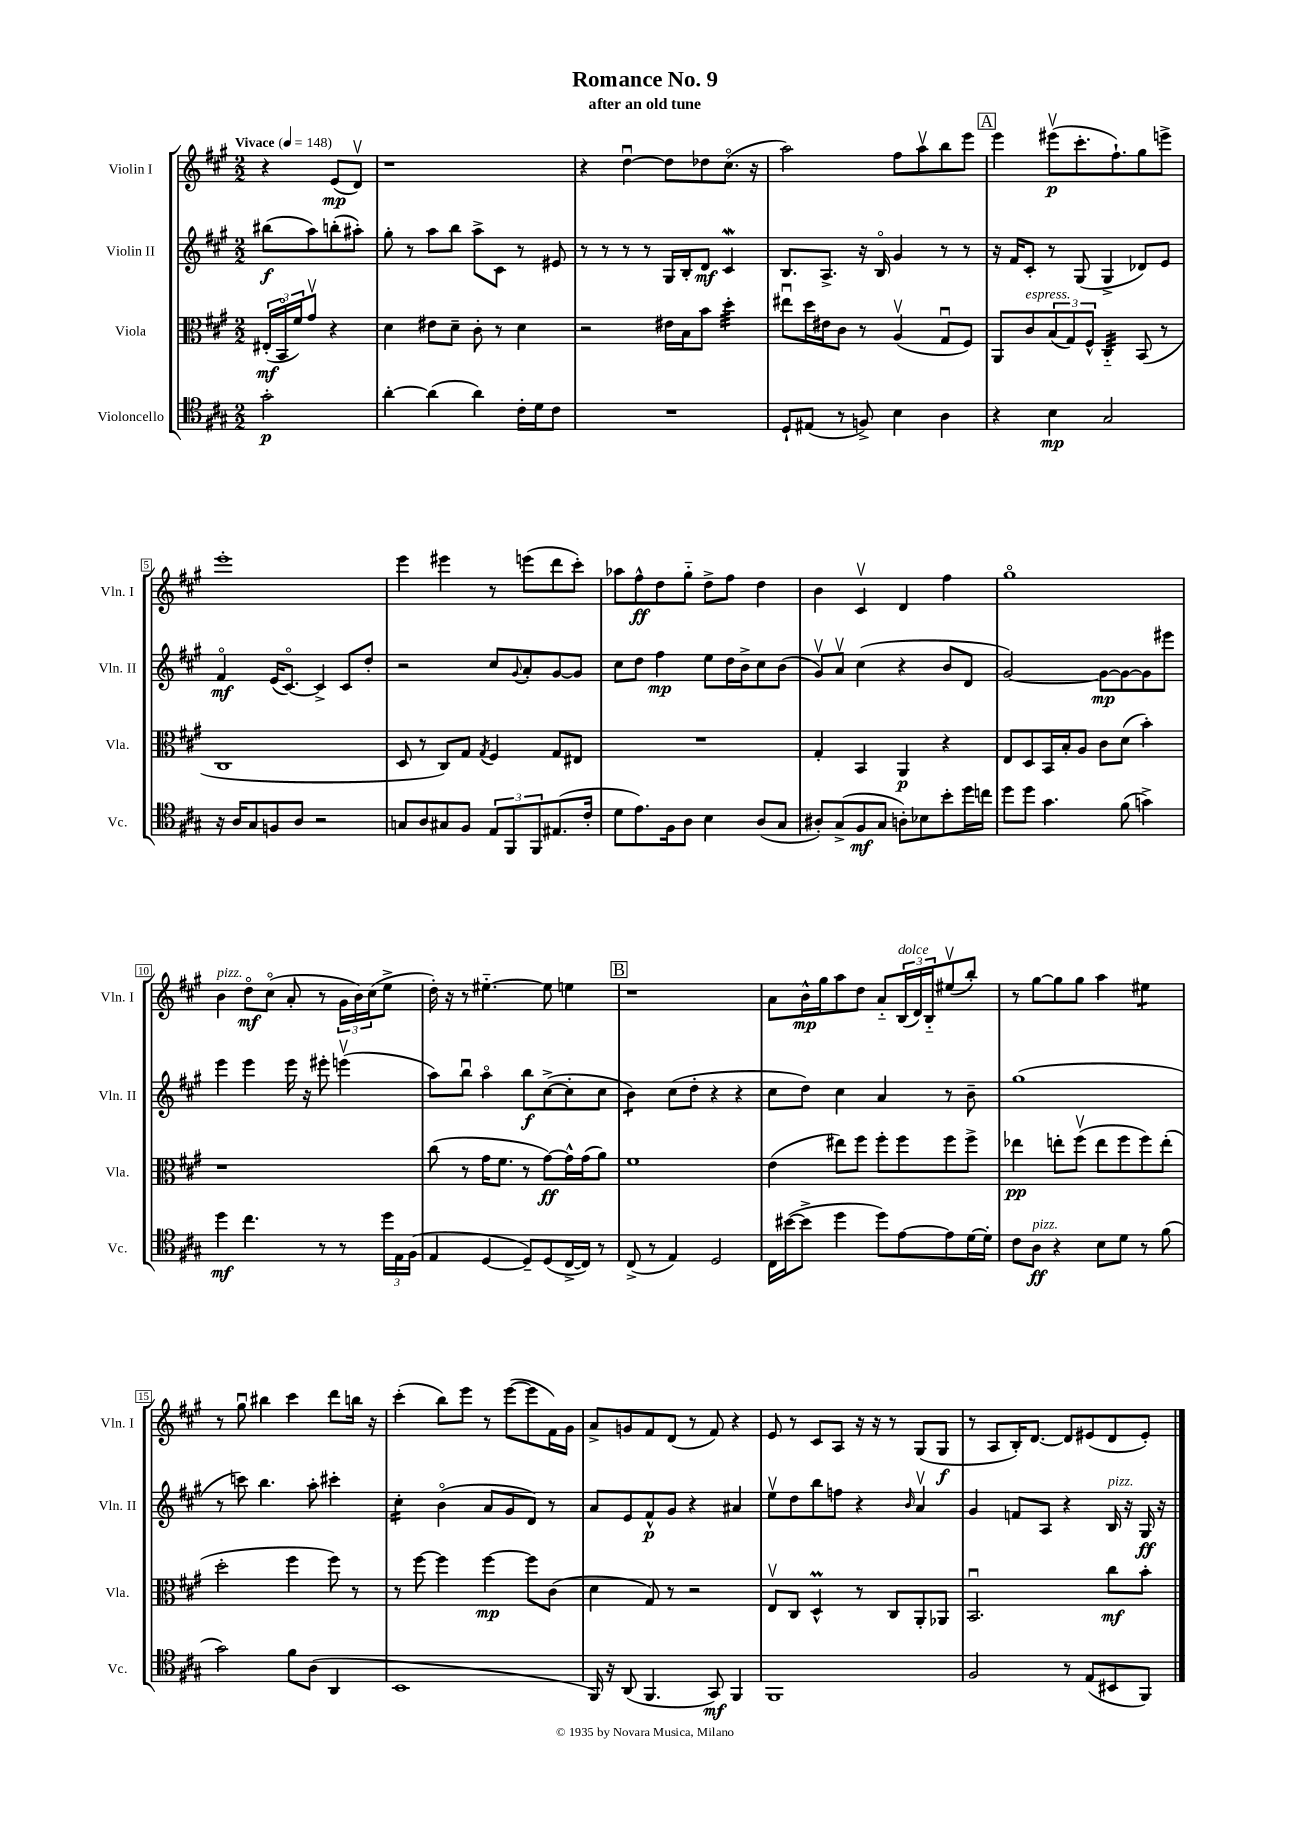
\header { title = "Romance No. 9" subtitle = "after an old tune" }
<<
\new StaffGroup <<
\new Staff = "s0" \with { instrumentName = "Violin I" shortInstrumentName = "Vln. I" } {
    \clef treble \key a \major \numericTimeSignature \time 2/2 \partial 2 \tempo "Vivace" 4 = 148
    r4 e'8\mp( d'8\upbow) |
    r1 |
    r4 d''4~\downbow d''8 des''8 cis''8.\flageolet( r16 |
    a''2) fis''8 a''8\upbow b''8 e'''8 |
    \mark \markup { \box "A" } e'''4 eis'''8\upbow\p( cis'''8.-. fis''8.-!) gis''8 e'''8-> |
    e'''1-. |
    e'''4 eis'''4 r8 e'''8( d'''8 cis'''8-.) |
    aes''8 fis''8-^\ff d''8 gis''8-_ d''8-> fis''8 d''4 |
    b'4 cis'4\upbow d'4 fis''4 |
    gis''1\flageolet |
    b'4^\markup { \italic "pizz." } d''8\flageolet\mf cis''8\flageolet( a'8-. r8 \tuplet 3/2 { gis'16 b'16) cis''16( } e''8-> |
    d''16-.) r16 r8 eis''4.~-_ eis''8 e''4 |
    \mark \markup { \box "B" } r1 |
    a'8 b'16-^\mp gis''16 a''8 d''8 a'8-_ \tuplet 3/2 { b16^\markup { \italic "dolce" }( d'16) b16-_ } eis''8\upbow( b''8-.) |
    r8 gis''8~ gis''8 gis''8 a''4 eis''4:8 |
    r8 gis''8\downbow bis''4 cis'''4 d'''8 b''16 r16 |
    cis'''4-.( b''8) e'''8 r8 e'''8~( e'''8 fis'16) gis'16 |
    a'8-> g'8 fis'8 d'8( r8 fis'8) r4 |
    e'8 r8 cis'8 a8 r16 r16 r8 gis8( gis8\f |
    r8 a8 b16-.) d'8.~ d'8 eis'8( d'8 eis'8-.) \bar "|." |
}
\new Staff = "s1" \with { instrumentName = "Violin II" shortInstrumentName = "Vln. II" } {
    \clef treble \key a \major \numericTimeSignature \time 2/2 \partial 2
    bis''8\f( a''8) b''8-.( ais''8-.) |
    gis''8-. r8 a''8 b''8 a''8-> cis'8 r8 eis'8 |
    r8 r8 r8 r8 gis16 b16-. d'8\mf cis'4\mordent |
    b8. a8.-> r16 b16\flageolet gis'4 r8 r8 |
    \mark \markup { \box "A" } r16 fis'16 cis'8-. r8 gis8( gis4-> des'8) e'8 |
    fis'4\flageolet\mf e'16( cis'8.~\flageolet) cis'4-> cis'8 d''8-. |
    r2 cis''8 \appoggiatura { gis'8 } a'8-. gis'8~ gis'8 |
    cis''8 d''8 fis''4\mp e''8 d''16 b'16-> cis''8 b'8( |
    gis'8\upbow) a'8\upbow cis''4( r4 b'8 d'8 |
    gis'2~) gis'8~\mp gis'8~ gis'8 eis'''8 |
    e'''4 e'''4 e'''16 r16 eis'''8-. e'''4\upbow( |
    a''8) b''8\downbow a''4\flageolet b''8\f cis''8~->( cis''8-. cis''8 |
    \mark \markup { \box "B" } b'4:8) cis''8( d''8-. r4 r4 |
    cis''8 d''8) cis''4 a'4 r8 b'8-- |
    gis''1( |
    r8 c'''8) b''4. a''8-. cis'''4-. |
    cis''4:16-. b'4\flageolet( a'8 gis'8 d'8) r8 |
    a'8 e'8 fis'8-^\p gis'8 r4 ais'4 |
    e''8\upbow d''8 b''8 f''8 r4 \grace { b'16 } a'4\upbow |
    gis'4 f'8 a8 r4 b16^\markup { \italic "pizz." } r16 gis16\ff r16 \bar "|." |
}
\new Staff = "s2" \with { instrumentName = "Viola" shortInstrumentName = "Vla." } {
    \clef alto \key a \major \numericTimeSignature \time 2/2 \partial 2
    \tuplet 3/2 { eis16-.\mf( b,16\flageolet fis'16) } gis'8\upbow r4 |
    d'4 eis'8 d'8-- cis'8-. r8 d'4 |
    r2 eis'16 b16 b'8 d''4:32-. |
    eis''8\downbow d''16 eis'16 cis'8 r8 a4\upbow( gis8\downbow fis8) |
    \mark \markup { \box "A" } a,8 cis'8^\markup { \italic "espress." } \tuplet 3/2 { b8( gis8) fis8-^ } cis4:32-_ b,8( r8 |
    cis1 |
    d8 r8 cis8) gis8 \acciaccatura { gis8 } fis4 gis8 eis8 |
    R1 |
    gis4-. b,4 a,4\p r4 |
    e8 d8 b,16 b16-. a8 cis'8 d'8( b'4-.) |
    r1 |
    cis''8( r8 gis'16 fis'8. r8 gis'8~\ff) gis'16-^ gis'16( a'8) |
    \mark \markup { \box "B" } fis'1 |
    e'4( eis''8) fis''8 fis''8-. fis''8 fis''8 fis''8-> |
    ees''4\pp e''8-. fis''8\upbow( e''8 fis''8 fis''8) e''8-.( |
    d''2-. fis''4 fis''8) r8 |
    r8 fis''8~ fis''4 fis''4~\mp fis''8 cis'8( |
    d'4 gis8) r8 r2 |
    e8\upbow cis8 d4-^\prall r8 cis8 a,8-. aes,8 |
    b,2.\downbow cis''8\mf b'8-. \bar "|." |
}
\new Staff = "s3" \with { instrumentName = "Violoncello" shortInstrumentName = "Vc." } {
    \clef tenor \key a \major \numericTimeSignature \time 2/2 \partial 2
    gis'2-.\p |
    a'4~-. a'4( a'4) cis'16-. d'16 cis'8 |
    R1 |
    d8-! eis8( r8 f8->) b4 a4 |
    \mark \markup { \box "A" } r4 b4\mp gis2 |
    r16 a16 gis8 f8 a8 r2 |
    g8 a8 gis8 fis8 \tuplet 3/2 { e8 fis,8 fis,8 } eis8.( cis'16-. |
    d'8 e'8.) fis16 a8 b4 a8( gis8 |
    ais8-.) gis8->( fis8\mf gis8 a8-.) bes8 b'8-. d''16 c''16 |
    d''8 d''8 gis'4. fis'8( g'4->) |
    d''4\mf cis''4. r8 r8 \tuplet 3/2 { d''16 e16 fis16( } |
    e4 d4~ d8--) d8( cis16~-> cis16) r8 |
    \mark \markup { \box "B" } cis8->( r8 e4) d2 |
    cis16 bis'16~( bis'8-> d''4 d''8) e'8~ e'8 d'16~ d'16-. |
    cis'8 a8\ff^\markup { \italic "pizz." } r4 b8 d'8 r8 fis'8( |
    gis'2) fis'8 a8( a,4 |
    b,1 |
    fis,16) r16 a,8( fis,4. gis,8\mf) fis,4 |
    fis,1 |
    fis2 r8 e8( bis,8 fis,8) \bar "|." |
}
>>
>>
\layout { \context { \Score \override BarNumber.stencil = #(make-stencil-boxer 0.1 0.3 ly:text-interface::print) } }
